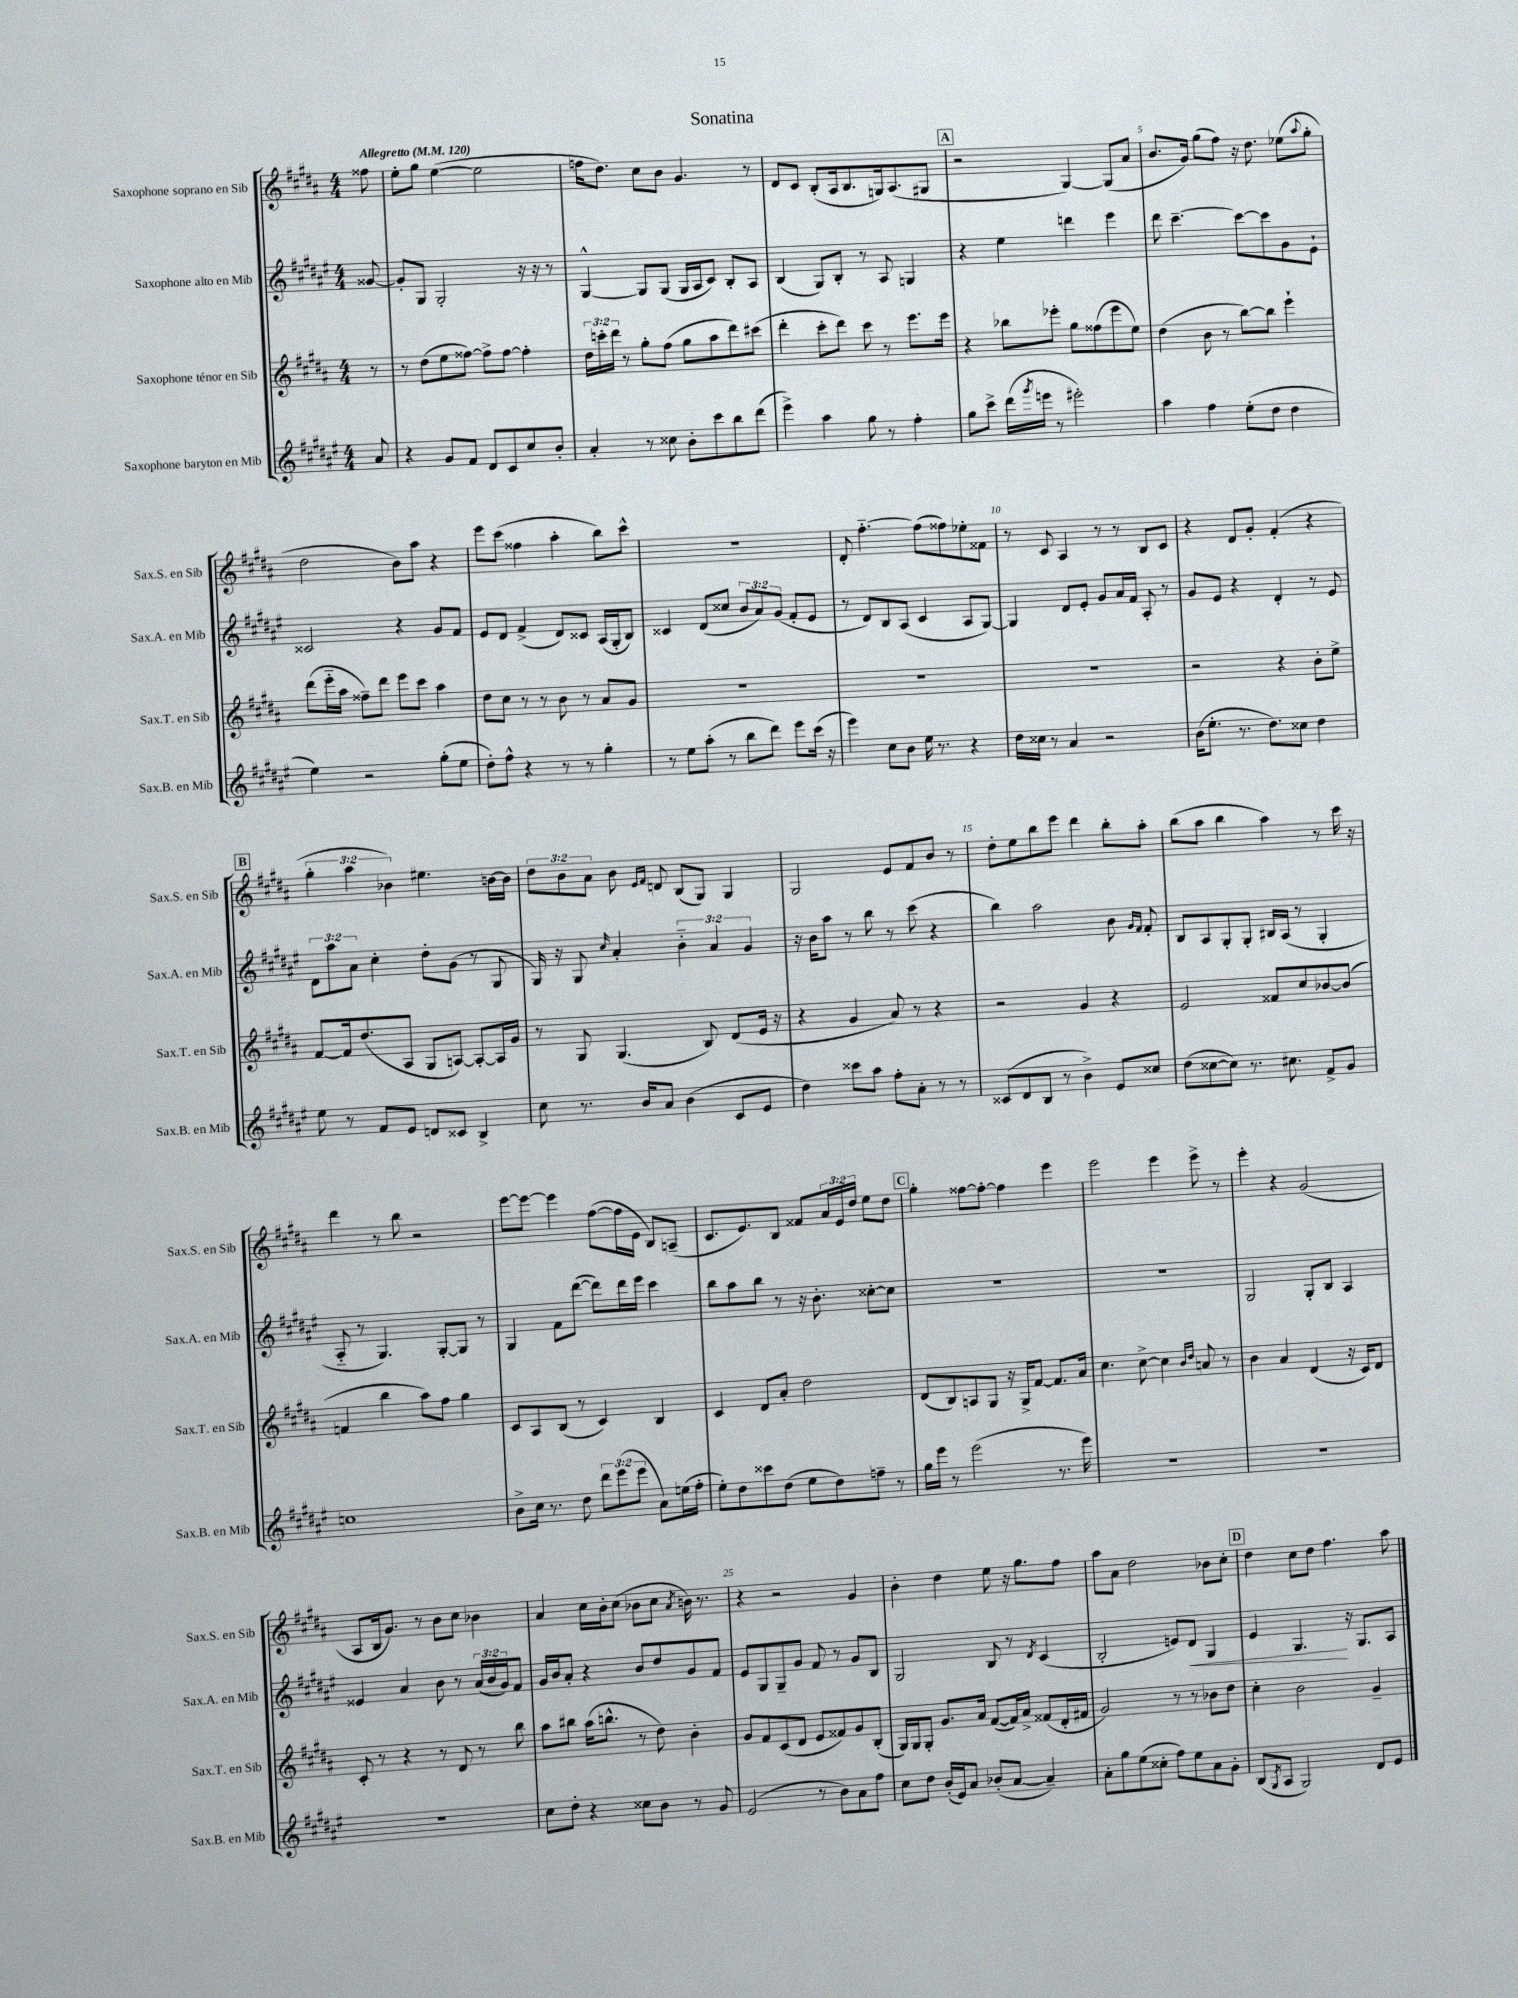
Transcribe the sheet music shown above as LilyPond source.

\header { title = "Sonatina" }
<<
\new StaffGroup <<
\new Staff = "s0" \with { instrumentName = "Saxophone soprano en Sib" shortInstrumentName = "Sax.S. en Sib" } {
    \clef treble \key b \major \numericTimeSignature \time 4/4 \override Staff.TupletNumber.text = #tuplet-number::calc-fraction-text \partial 8 \tempo "Allegretto" 4 = 120
    fisis''8 |
    e''8-. gis''8 e''4~( e''2 |
    f''16 dis''8.) cis''8 b'8 gis'4. r8 |
    dis'8 cis'8 b8-.( ais16 b8. g16) ais8.( gis8 |
    \mark \markup { \box "A" } r2 gis4~) gis8( ais'8 |
    b'8. gis'16) gis''8( fis''8) r16 dis''8. ees''8( \appoggiatura { ais''8 } gis''8-. |
    dis''2 b'8) ais''8 r4 |
    e'''8 cis'''8( fisis''4 ais''4-. b''8) cis'''8-^ |
    R1 |
    dis'8-. fis''4.~-_ fis''8( fisis''8) ees''8-. fisis'8 |
    r8 cis'8 ais4 r8 r8 b8 cis'8 |
    r4 dis'8 gis'8-. fis'4-.( r4 |
    \mark \markup { \box "B" } \tuplet 3/2 { gis''4-. ais''4 bes'4) } eis''4. b'16~ b'16 |
    \tuplet 3/2 { dis''8 b'8 ais'8 } b'8 \grace { e'16 fis'16 } d'8 b8( gis8) gis4 |
    gis2 e'8 fis'8 b'8 r8 |
    dis''8-. e''8 b''8 e'''8 dis'''4 b''8-. ais''8-. |
    b''8( ais''8 b''4 ais''4) r8 cis'''16 r16 |
    dis'''4 r8 b''8 r2 |
    e'''8~ e'''8~ e'''4 fis''8~( fis''16 e'16 b8) a8--( |
    cis'8. e'8.) b8 fisis'8 \tuplet 3/2 { ais'16 e'16 dis''16 } e''8 dis''8 |
    \mark \markup { \box "C" } gis''4-. fisis''8~ fisis''8~-. fisis''4 e'''4 |
    e'''2 e'''4 e'''8-> r8 |
    e'''4-. r4 gis'2( |
    ais8 b16 gis'8.) r8 b'8 cis''8 bes'4 |
    ais'4 cis''16 b'16-. cis''8( bes'8 cis''8 \acciaccatura { ais'8 } b'16) r8. |
    r4 r2 gis'4 |
    b'4-. dis''4 e''8 r16 gis''8. fis''8 |
    ais''8 ais'8 dis''2 bes'8 cis''8-. |
    \mark \markup { \box "D" } dis''4 cis''8 dis''8 fis''4. ais''8 \bar "|." |
}
\new Staff = "s1" \with { instrumentName = "Saxophone alto en Mib" shortInstrumentName = "Sax.A. en Mib" } {
    \clef treble \key fis \major \numericTimeSignature \time 4/4 \override Staff.TupletNumber.text = #tuplet-number::calc-fraction-text \partial 8
    gisis'8~ |
    gisis'8-. gis8 gis2-. r16 r16 r8 |
    gis4~-^ gis8 gis8( gis16 ais16 cis'8) b8-. ais8 |
    b4( gis8) b8-. r8 ais8 g4 |
    \mark \markup { \box "A" } r4 eis''4 d'''4 eis'''4 |
    dis'''8 cis'''4.~-- cis'''8~ cis'''8 gis'8 eis'8-! |
    cisis'2 r4 gis'8 fis'8 |
    eis'8 dis'8 fis'4->( dis'8) cisis'8 ais16( gis16-. b8) |
    cisis'4 dis'8( cisis''8 \tuplet 3/2 { b'8 ais'8) gis'8( } fis'8-. eis'8 |
    r8 dis'8) b8 ais8( cis'4 ais8 gis8~) |
    gis4 dis'8 eis'8-. gis'8 ais'16 fis'16 ais8-. r8 |
    gis'8 eis'8 r4 dis'4-. r8 eis'8 |
    \mark \markup { \box "B" } \tuplet 3/2 { dis'8 ais''8 ais'8 } cis''4-. dis''8-. gis'8( r8 gis8 |
    gis16) r16 gis8 \grace { cis''16 } ais'4-. \tuplet 3/2 { b'4-_ ais'4 gis'4 } |
    r16 b'16 ais''8 r8 b''8 r8 cis'''8( r4 |
    b''4) ais''2 b'8 \grace { gis'16 fis'16 } fis'8-. |
    b8 ais8 gis8-. gis8-. bis16 ais16( r8 gis4-. |
    ais8-_ r8 gis4.) gis8~-. gis8 r8 |
    gis4 fis'8 dis'''8~( dis'''8) dis'''16 eis'''16 cis'''4 |
    b''8 ais''8 b''8 r8 r16 b'8.-. cisis''8~-. cisis''8 |
    \mark \markup { \box "C" } R1 |
    R1 |
    gis2 gis8-. b8 ais4 |
    eisis'4 ais'4 b'8 r8 \tuplet 3/2 { ais'16( b'16 gis'16) } fis'8 |
    gis'16 b'16 ais'8-. r4 b'8 dis''8 gis'8 fis'8 |
    eis'8 gis8 gis8-- gis'8 fis'8 r8 gis'8 b8 |
    gis2 b8 r8 \acciaccatura { dis'8 } cis'4( |
    b2-. e'8) dis'8\< gis4 |
    \mark \markup { \box "D" } eis'4 gis4.\! r16 gis8. ais8 \bar "|." |
}
\new Staff = "s2" \with { instrumentName = "Saxophone ténor en Sib" shortInstrumentName = "Sax.T. en Sib" } {
    \clef treble \key b \major \numericTimeSignature \time 4/4 \override Staff.TupletNumber.text = #tuplet-number::calc-fraction-text \partial 8
    r8 |
    r8 dis''8( e''8 fisis''8~) fisis''8-> fisis''8~ fisis''4-. |
    \tuplet 3/2 { dis''16 c'''16-. dis'''16 } r8 gis''8-. fis''8( gis''8 ais''8 dis'''8) cis'''8( |
    dis'''4-. cis'''8-. dis'''8) cis'''8 r8 e'''8. e'''16 |
    \mark \markup { \box "A" } r4 bes''8 ees'''8-. gis''8 fisis''8( ees'''8 e''8) |
    dis''4( b'8 r8 b''8~) b''8 e'''4-! |
    dis'''8( e'''16-_ ais''16 fisis''8--) dis'''8 e'''8 cis'''8 ais''4 |
    dis''8 cis''8 r8 r8 b'8 r8 ais'8 gis'8 |
    R1 |
    R1 |
    R1 |
    r2 r4 b'8-. e''8-> |
    \mark \markup { \box "B" } fis'8~ fis'16 dis''8.( ais8 gis8 a8~) a8~-. a16 gis'16 |
    r8 gis8 gis4.( b8) dis'8( e'16 r16 |
    r4 gis'4 ais'8) r8 r4 |
    r2 gis'4 r4 |
    e'2 fisis'8 cis''8 bes'8~ bes'8( |
    f'4 b''4 ais''8) fis''8 gis''4 |
    cis'8 ais8 b8( r8 cis'4) b4 |
    cis'4 dis'8 ais'8-. dis''2 |
    \mark \markup { \box "C" } dis'8( b8) a8 gis8 r16 gis16-> fis'8~ fis'8. ais'16 |
    cis''4. cis''8~-> cis''4 \grace { b'16 dis''16 } a'8 r8 |
    b'4 ais'4 dis'4( r16 cis'16) dis'8 |
    cis'8-. r8 r4 r8 dis'8 r8 b''8 |
    ais''8 bis''8 ais''16( b''8.-^ r8 dis''8) b'4-. |
    gis'8 fis'8 cis'8( dis'8 e'8 fisis'8) gis'8 b8-.( |
    gis16) gis16 gis8-. gis'8. ais'16 fis'8~( fis'16) ais'16-> fisis'8( dis'16-. fis'16 |
    gis'2) r8 r8 bes'8 dis''8 |
    \mark \markup { \box "D" } cis''4-. b'2 gis'4-- \bar "|." |
}
\new Staff = "s3" \with { instrumentName = "Saxophone baryton en Mib" shortInstrumentName = "Sax.B. en Mib" } {
    \clef treble \key fis \major \numericTimeSignature \time 4/4 \override Staff.TupletNumber.text = #tuplet-number::calc-fraction-text \partial 8
    ais'8 |
    r4 gis'8 fis'8 dis'8 cis'8 cis''8 b'8-. |
    ais'4-. r8 cisis''8 b'8-. cis'''8 b''8 dis'''8( |
    eis'''4->) ais''4 gis''8 r8 fis''4-. |
    \mark \markup { \box "A" } gis''8 cis'''8-> dis'''16( \acciaccatura { gis'''8 } e'''16 r8 eis'''2-.) |
    ais''4 fis''4 eis''8-.( dis''8 dis''4 |
    eis''4) r2 gis''8-.( eis''8 |
    dis''8-.) fis''8-^ r4 r8 r8 gis''4-. |
    r8 eis''8 ais''8-.( r8 b''8 dis'''8) eis'''8 cis'''16( r16 |
    eis'''4) cis''8 b'8 eis''16 r8. r4 |
    dis''16 cisis''16 r8 ais'4 r2 |
    b'16( eis''8.-. r8. dis''8.) cisis''8 dis''4 |
    \mark \markup { \box "B" } eis''8 r8 fis'8 eis'8 d'8 cisis'8 b4-> |
    cis''8 r8. b'16 ais'8 b'4( cis'8 eis'8 |
    dis''4) cisis'''8 ais''8 fis''8-. ais'8-. r8 r8 |
    cisis'8( dis'8 b8 r8 b'4->) eis'8 cisis''8 |
    dis''8( cisis''8~ cisis''8) r8. cis''8. fis'8-> gis'8 |
    c''1 |
    b'8-> cis''16 r8. dis''8 \tuplet 3/2 { dis'''8 eis'''8( eis'''8 } ais'8) e''16( fis''16-. |
    eis''8-.) dis''8 cisis'''8 dis''8( eis''8 dis''8) f''8-- r8 |
    \mark \markup { \box "C" } gis''16 eis'''16 r8 eis'''2( r8. eis'''16) |
    R1 |
    R1 |
    R1 |
    cis''8 dis''8-. r4 cisis''8 b'8 r8 gis'8 |
    eis'2( r8 b'8) ais'8 fis''8 |
    cis''8 dis''8 b'16-.( eis'16) ais'8 bes'8-.( ais'8~ ais'4--) |
    ais'8-. gis''8 eis''8( cisis''8-. fis''8) eis''8 ais'8 gis'8-. |
    \mark \markup { \box "D" } b8( \acciaccatura { gis8 } ais8 gis2) dis'8 eis'8 \bar "|." |
}
>>
>>
\layout { \context { \Score \override BarNumber.break-visibility = ##(#f #t #t) barNumberVisibility = #(every-nth-bar-number-visible 5) } }
